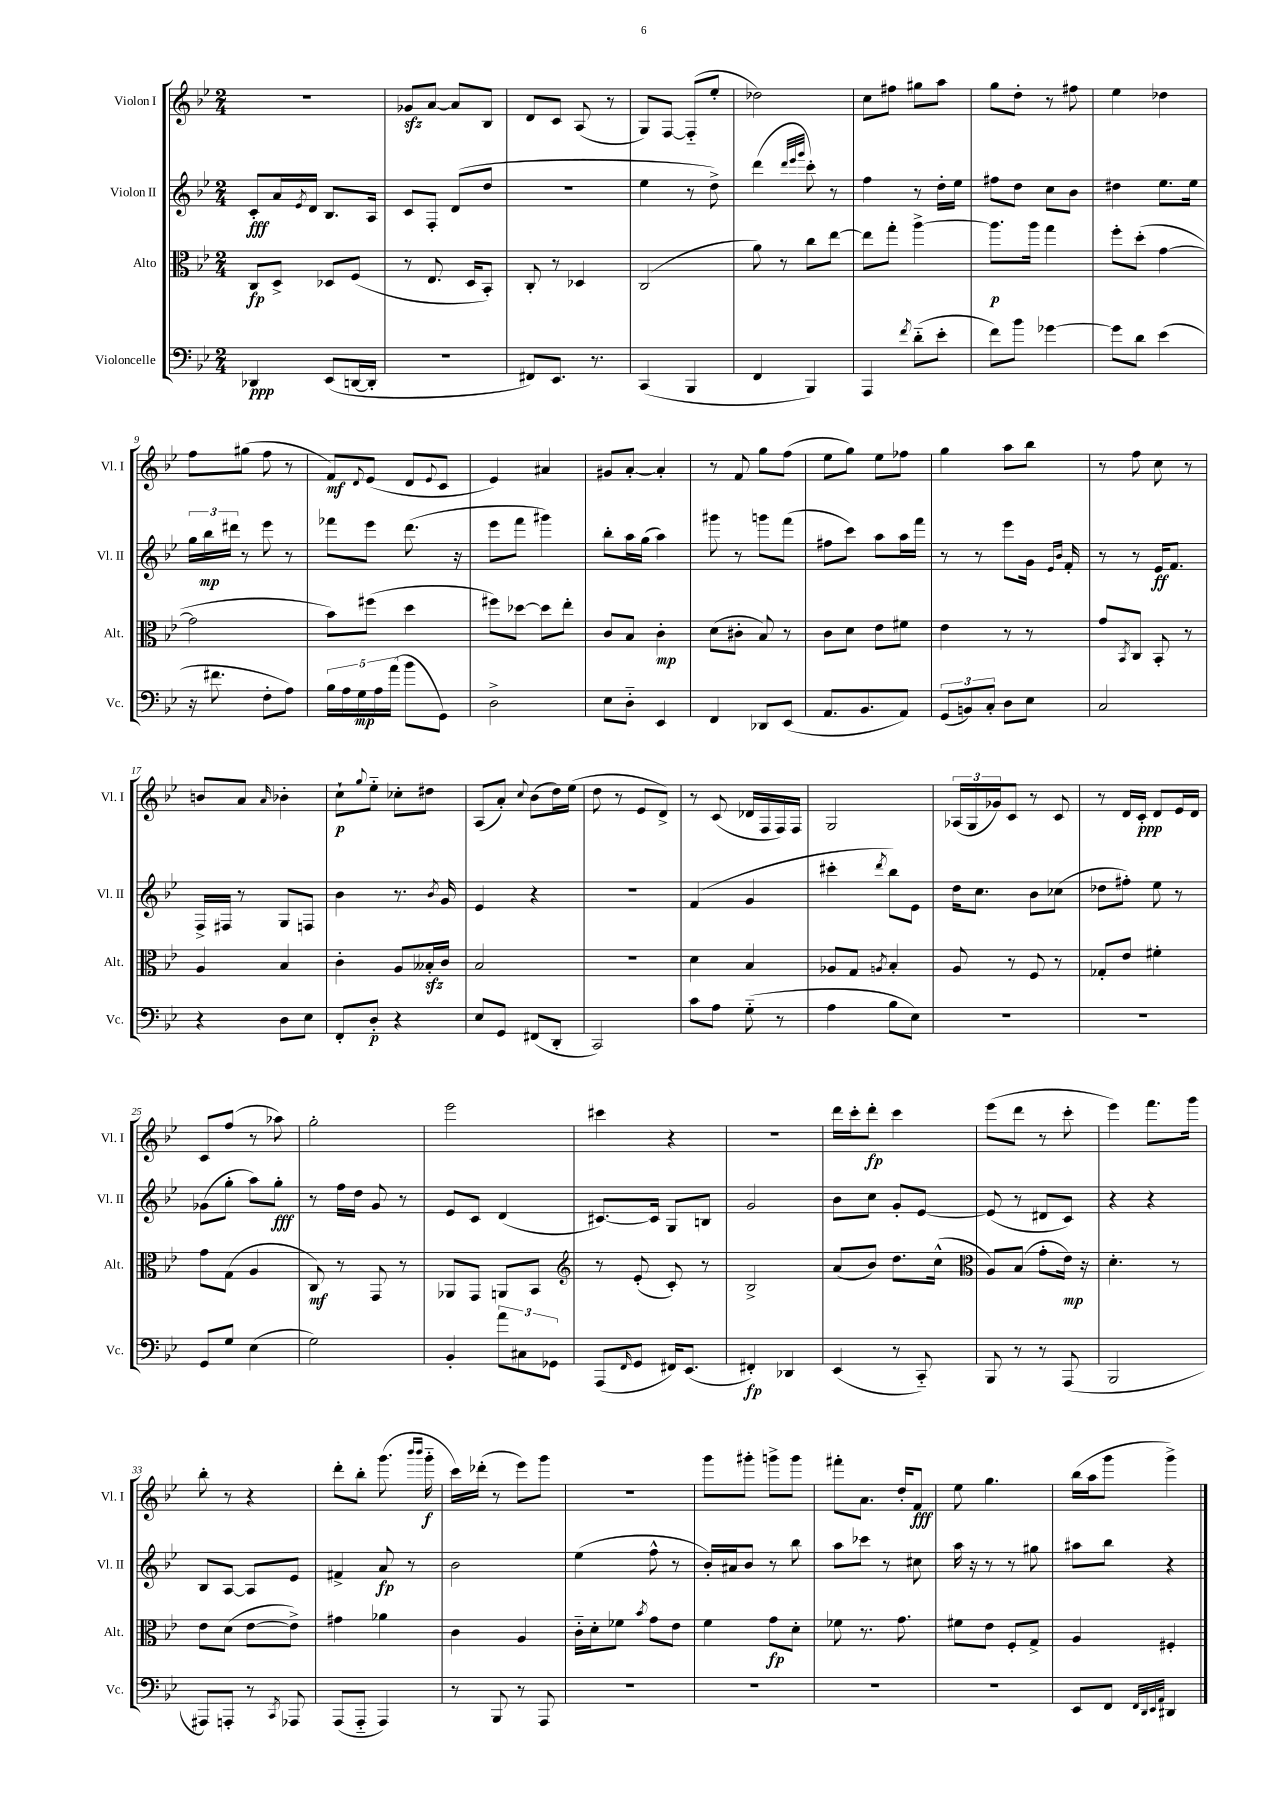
<<
\new StaffGroup <<
\new Staff = "s0" \with { instrumentName = "Violon I" shortInstrumentName = "Vl. I" } {
    \clef treble \key bes \major \numericTimeSignature \time 2/4
    r2 |
    ges'8\sfz a'8~ a'8 bes8 |
    d'8 c'8 a8( r8 |
    g8) f8~ f8-_( ees''8-. |
    des''2) |
    c''8 fis''8 gis''8 a''8 |
    g''8 d''8-. r8 fis''8 |
    ees''4 des''4 |
    f''8 gis''8( f''8 r8 |
    f'8\mf) \appoggiatura { d'8 } ees'8( d'8 \appoggiatura { ees'8 } c'8 |
    ees'4) ais'4 |
    gis'8 a'8~-. a'4-. |
    r8 f'8 g''8 f''8( |
    ees''8 g''8) ees''8 fes''8 |
    g''4 a''8 bes''8 |
    r8 f''8 c''8 r8 |
    b'8 a'8 \grace { a'16 } bes'4-. |
    c''8-!\p \appoggiatura { g''8 } ees''8-_ ces''8-. dis''8 |
    a8( a'8-.) \appoggiatura { c''8 } bes'8( d''16) ees''16( |
    d''8 r8 ees'8 d'8->) |
    r8 c'8( des'16 f16 f16) f16 |
    g2 |
    \tuplet 3/2 { aes16( g16 ges'16) } c'8 r8 c'8 |
    r8 d'16 c'16-.\ppp d'8 ees'16 d'16 |
    c'8 f''8( r8 aes''8) |
    g''2-. |
    ees'''2 |
    cis'''4 r4 |
    r2 |
    d'''16 c'''16-. d'''8-.\fp c'''4 |
    ees'''8( d'''8 r8 c'''8-. |
    ees'''4) f'''8. g'''16 |
    bes''8-. r8 r4 |
    d'''8-. bes''8-. g'''8.( \grace { bes'''16 bes'''16 } g'''16-_\f |
    c'''16) des'''16-.( r8 ees'''8) g'''8 |
    r2 |
    g'''8 gis'''8-. g'''8-> g'''8 |
    fis'''8-. a'8. d''16-. f'8\fff |
    ees''8 g''4. |
    bes''16( a''16 g'''8 g'''4->) \bar "|." |
}
\new Staff = "s1" \with { instrumentName = "Violon II" shortInstrumentName = "Vl. II" } {
    \clef treble \key bes \major \numericTimeSignature \time 2/4
    c'8-.\fff a'16 \acciaccatura { ees'8 } d'16 bes8. a16 |
    c'8 f8-. d'8( d''8 |
    R2 |
    ees''4 r8 d''8->) |
    d'''4( \grace { d'''32 ees'''32 g'''32 } c'''8-.) r8 |
    f''4 r8 d''16-. ees''16 |
    fis''8 d''8 c''8 bes'8 |
    dis''4 ees''8. ees''16 |
    \tuplet 3/2 { g''16 bes''16\mp dis'''16 } r8 ees'''8 r8 |
    fes'''8 ees'''8 d'''8.( r16 |
    ees'''8 f'''8 gis'''4) |
    bes''8-. a''16 g''16( a''4) |
    gis'''8 r8 g'''8 f'''8( |
    fis''8 c'''8) a''8 a''16 f'''16 |
    r8 r8 ees'''8 g'16 \grace { ees'16 bes'16 } f'16-. |
    r8 r8 ees'16\ff f'8. |
    f16-> fis16 r8 g8 f8 |
    bes'4 r8. \acciaccatura { bes'8 } g'16 |
    ees'4 r4 |
    r2 |
    f'4( g'4 |
    cis'''4-. \acciaccatura { d'''8 } bes''8) ees'8 |
    d''16 c''8. bes'8 ces''8( |
    des''8 fis''8-.) ees''8 r8 |
    ges'8( g''8-. a''8) g''8-.\fff |
    r8 f''16 d''16 g'8 r8 |
    ees'8 c'8 d'4( |
    cis'8.~) cis'16 g8 b8 |
    g'2 |
    bes'8 c''8 g'8-. ees'8~ |
    ees'8( r8 dis'8 c'8) |
    r4 r4 |
    bes8 a8~ a8 ees'8 |
    fis'4-> a'8\fp r8 |
    bes'2 |
    ees''4( f''8-^ r8 |
    bes'16-.) ais'16 bes'8 r8 bes''8 |
    a''8 ces'''8 r8 cis''8 |
    a''16 r16 r8 r8 gis''8 |
    ais''8 bes''8 r4 \bar "|." |
}
\new Staff = "s2" \with { instrumentName = "Alto" shortInstrumentName = "Alt." } {
    \clef alto \key bes \major \numericTimeSignature \time 2/4
    c8\fp d8-> des8 f8( |
    r8 ees8. d16 bes,8-.) |
    c8-. r8 des4 |
    c2( |
    a'8) r8 c''8 ees''8~ |
    ees''8 g''8-. a''4~-> |
    a''8.\p a''16 g''4 |
    f''8-. d''8-.( g'4~ |
    g'2 |
    bes'8) fis''8( d''4 |
    fis''8) des''8~ des''8 ees''8-. |
    c'8 bes8 c'4-.\mp |
    d'8( cis'8-. bes8) r8 |
    c'8 d'8 ees'8 fis'8 |
    ees'4 r8 r8 |
    g'8 \acciaccatura { bes,8 } c8 bes,8-. r8 |
    a4 bes4 |
    c'4-. a8 beses16-.\sfz c'16 |
    bes2 |
    R2 |
    d'4 bes4 |
    aes8 g8 \acciaccatura { a8 } bes4-. |
    a8 r8 f8 r8 |
    ges8-. ees'8 fis'4-. |
    g'8 g8( a4 |
    c8\mf) r8 g,8 r8 |
    aes,8 g,8 a,8 bes,8 |
    \clef treble r8 ees'8-.( c'8-.) r8 |
    bes2-> |
    a'8( bes'8) d''8. c''16-^( |
    \clef alto a8) bes8( g'8-. ees'16\mp) r16 |
    d'4.-. r8 |
    ees'8 d'8( ees'8~ ees'8->) |
    gis'4 aes'4 |
    c'4 a4 |
    c'16-_ d'16-. fes'8 \acciaccatura { bes'8 } g'8 ees'8 |
    f'4 g'8\fp d'8-. |
    fes'8 r8. g'8. |
    fis'8 ees'8 f8-. g8-> |
    a4 fis4-. \bar "|." |
}
\new Staff = "s3" \with { instrumentName = "Violoncelle" shortInstrumentName = "Vc." } {
    \clef bass \key bes \major \numericTimeSignature \time 2/4
    des,4\ppp ees,8( d,16~ d,16-. |
    R2 |
    fis,8) ees,8. r8. |
    c,4( bes,,4 |
    f,4 bes,,4) |
    a,,4 \acciaccatura { f'8 } d'8-_( ees'8-. |
    f'8) bes'8 ges'4~ |
    ges'8 d'8 ees'4( |
    r16 fis'8. f8-. a8) |
    \tuplet 5/4 { bes16 a16 g16\mp a16 a'16( } bes'8 g,8) |
    d2-> |
    ees8 d8-_ ees,4 |
    f,4 des,8 ees,8( |
    a,8. bes,8. a,8) |
    \tuplet 3/2 { g,8( b,8) c8-. } d8 ees8 |
    c2 |
    r4 d8 ees8 |
    f,8-. d8-.\p r4 |
    ees8 g,8 fis,8( d,8-. |
    c,2) |
    c'8 a8 g8-_( r8 |
    a4 bes8 ees8) |
    R2 |
    R2 |
    g,8 g8 ees4( |
    g2) |
    bes,4-. \tuplet 3/2 { a'8 cis8 ges,8 } |
    a,,8( \grace { f,16 } g,8 fis,16) ees,8.( |
    fis,4-.\fp) des,4 |
    ees,4( r8 c,8-_) |
    bes,,8 r8 r8 a,,8( |
    bes,,2 |
    ais,,8) a,,8-. r8 \acciaccatura { c,8 } aes,,8 |
    a,,8( a,,8-_ a,,4) |
    r8 bes,,8 r8 a,,8 |
    R2 |
    R2 |
    R2 |
    R2 |
    ees,8 f,8 \grace { f,32 d,32 ees,32 a,32 } dis,4 \bar "|." |
}
>>
>>
